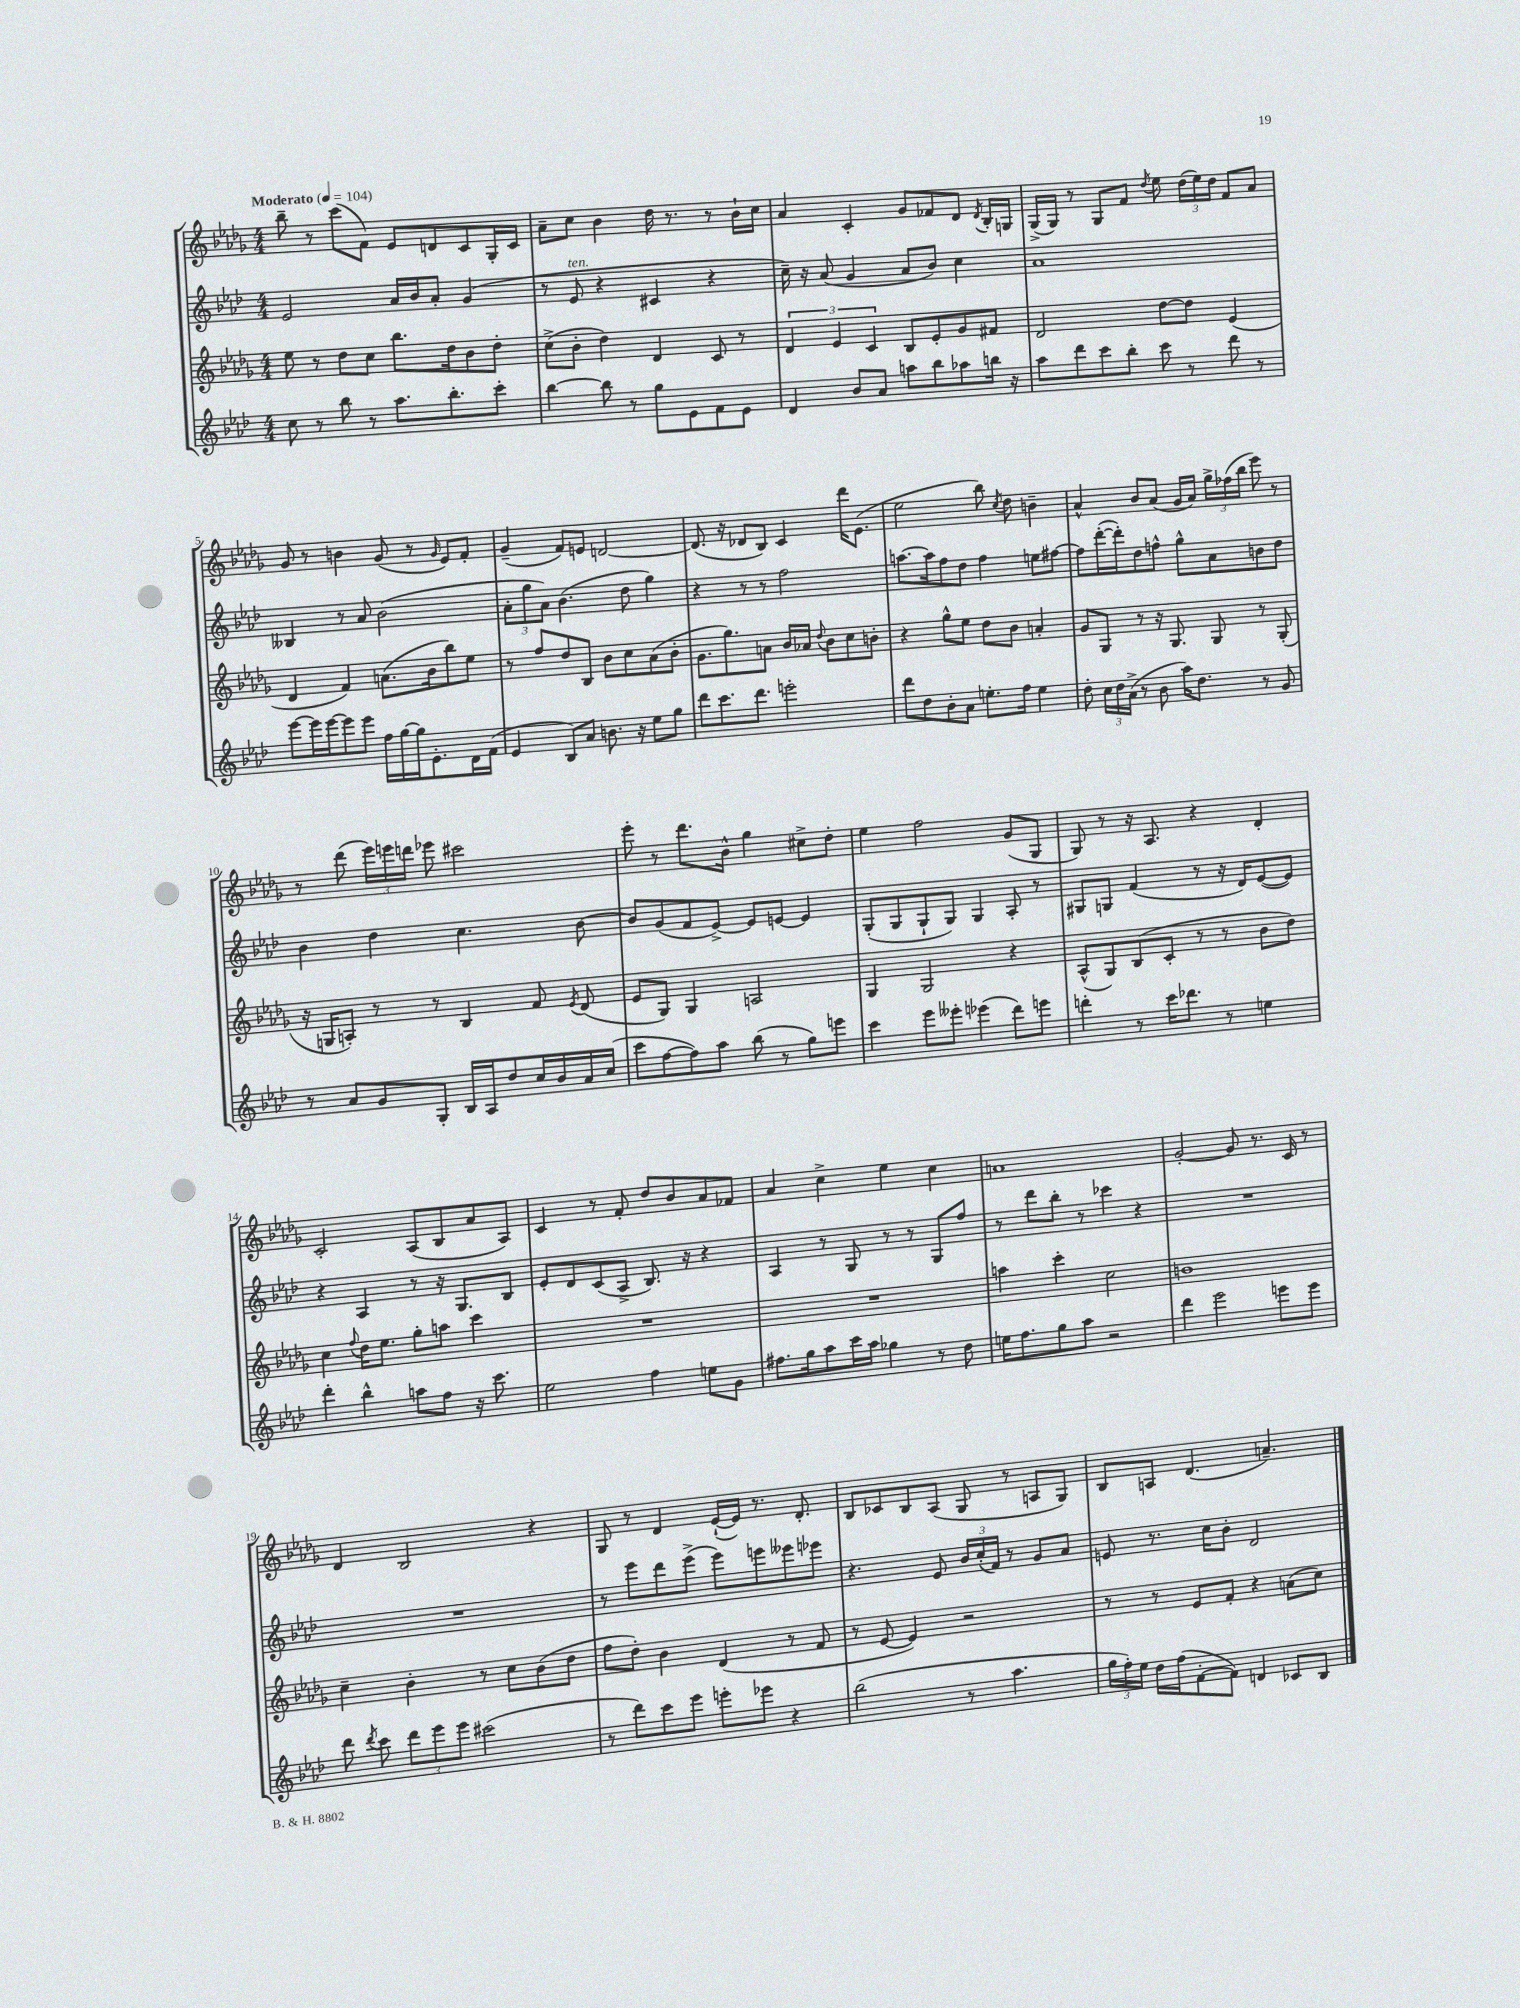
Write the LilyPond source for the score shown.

<<
\new StaffGroup <<
\new Staff = "s0" {
    \clef treble \key des \major \numericTimeSignature \time 4/4 \tempo "Moderato" 4 = 104
    \autoBeamOff bes''8-- r8 c'''8[( f'8]) ees'8[ d'8 c'8 ges16-. c'16] |
    aes'8[-- c''8] bes'4 des''16 r8. r8 bes'16[-! c''16] |
    aes'4 c'4-. ges'8[ fes'8 des'8] \acciaccatura { des'8 } bes16[-. g16] |
    ges16[->( ges16]) r8 ges8[ f'8] \acciaccatura { des''8 } ees''8 \tuplet 3/2 { des''16[( ees''16) des''16] } f'8[ aes'8] |
    ges'8 r8 b'4 ges'8( r8 \grace { ges'16 } ees'8[) f'8]-. |
    ges'4--( f'8[) e'8] d'2~ |
    d'8.( r16 des'8[ bes8]) c'4 des'''16[ ees'8.]( |
    ees''2 bes''8) \acciaccatura { c''8 } des''8 b'4-- |
    aes'4-^ bes'8[ aes'8]( ges'16[ aes'16]) \tuplet 3/2 { ges''16[-> fes''16( bes''16] } ees'''8) r8 |
    r8 des'''8( \tuplet 3/2 { ees'''16[) e'''16 d'''16] } ees'''8 cis'''2 |
    ees'''8-. r8 des'''8.[ bes'16]-^ ges''4 cis''8[-> des''8]-. |
    ees''4 f''2 ges'8[( ges8] |
    ges8) r8 r16 aes8. r4 des'4-. |
    c'2-. aes8[( bes8 aes'8 aes8]) |
    c'4 r8 f'8-. des''8[ bes'8 aes'8 fes'8] |
    aes'4 c''4-> ees''4 c''4 |
    a'1 |
    ges'2~-. ges'8 r8. c'16 r8 |
    des'4 bes2 r4 |
    ges8 r8 des'4 ees'16[~-!( ees'16]) r8. des'8.-. |
    bes8[ ces'8 bes8 aes8]( ges8 r8 a8[ ges8]) |
    bes8[ a8] des'4.( a'4.--) \bar "|." |
}
\new Staff = "s1" {
    \clef treble \key aes \major \numericTimeSignature \time 4/4
    \autoBeamOff ees'2 aes'16[ bes'16 aes'8]-. g'4( |
    r8 ees'8^\markup { \italic "ten." } r4 cis'4 r4 |
    c''16--) r16 aes'8( g'4 aes'8[ bes'8]) c''4 |
    aes'1 |
    beses4 r8 aes'8 bes'2( |
    \tuplet 3/2 { aes'8[-. g''8 aes'8]) } bes'4.( des''8 g''4) |
    r4 r8 r8 f''2 |
    a''8.[~ a''16 f''8 des''8] f''4 e''8[ fis''8]~ |
    fis''8[ des'''16~-.( des'''16-.) des''8 f''8]-^ g''8[-^ aes'8 b'8 des''8] |
    bes'4 des''4 c''4. bes'8~ |
    bes'8[ g'8( f'8 ees'8]~->) ees'8[ e'8]~ e'4 |
    g8[-.( g8 g8-! g8]) g4 aes8-. r8 |
    gis8[ g8] f'4( r8 r16 des'16[) ees'8~( ees'8]) |
    r4 aes4 r8 r16 g8.[ bes8] |
    ees'8[-. des'8 c'8( aes8]-> bes8.) r16 r4 |
    aes4 r8 g8 r8 r8 g8[ f''8] |
    r8 des'''8[ bes''8]-. r8 ces'''4 r4 |
    R1 |
    R1 |
    r8 ees'''8[ des'''8 ees'''8]->( ees'''8[) e'''8 eeses'''8 ees'''8] |
    r4. ees'8 \tuplet 3/2 { bes'16[ c''16-.( f'16]) } r8 g'8[ aes'8] |
    e'8 r8. c''16[ bes'8]-. des'2 \bar "|." |
}
\new Staff = "s2" {
    \clef treble \key des \major \numericTimeSignature \time 4/4
    \autoBeamOff ees''8 r8 des''8[ c''8] bes''8.[ des''16 bes'8 des''8]-. |
    c''8[->( bes'8]-. des''4) des'4 c'8 r8 |
    \tuplet 3/2 { des'4 ees'4 c'4 } bes8[ ees'8-. ges'8 fis'8] |
    des'2 des''8[~ des''8] ees'4( |
    des'4 f'4) a'8.[( bes'16 bes''8) ees''8] |
    r8 f''8[ des''8 bes8] bes'8[ c''8 aes'8( bes'8]-. |
    ges'8.[ ges''8.) a'8] bes'16[ aes'16] \appoggiatura { des''8 } bes'8[ c''8 b'8]-. |
    r4 ges''8[-^ ees''8] des''8[ bes'8] a'4-. |
    ges'8[ ges8] r8 r16 ges8. ges8 r8 ges8-.( |
    r16 g16[ a8]-.) r8 r8 bes4 f'8 \acciaccatura { ees'8 } des'8( |
    ees'8[ ges8]) ges4 a2 |
    ges4 ges2 r4 |
    aes8[-^( ges8) bes8( c'8]-. r8 r8 bes'8[ des''8]) |
    c''4 \appoggiatura { f''8 } des''16[ ees''8.] ges''8[-. a''8] c'''4 |
    R1 |
    R1 |
    a''4 c'''4-. c''2 |
    b'1 |
    c''4-- bes'4-. r8 c''8[ bes'8( des''8] |
    f''8[ des''8]-.) bes'4 des'4( r8 f'8 |
    r8 ees'8~ ees'4) r2 |
    r8 r8 ees'8[ f'8]-. r4 a'8[( c''8]) \bar "|." |
}
\new Staff = "s3" {
    \clef treble \key aes \major \numericTimeSignature \time 4/4
    \autoBeamOff c''8 r8 bes''8 r8 aes''8.[ bes''8.-. c'''8]-. |
    bes''4~ bes''8 r8 g''8[ ees'8 f'8 ees'8] |
    des'4 bes'8[ aes'8] a''8[ bes''8 aes''8 b''16] r16 |
    aes''8[ des'''8 c'''8 bes''8]-. c'''8 r8 des'''8 r8 |
    ees'''8[~ ees'''16 ees'''16~ ees'''8 ees'''8] f''16[ g''16~ g''16 ees'8.-. des'16 f'16]( |
    ees'4 bes8[) aes'8] b'8. r16 ees''8[ g''8] |
    des'''8[ c'''8. des'''8.] e'''2-. |
    des'''8[ des''8 bes'8-. aes'8] e''8.[-. f''16] e''4 |
    des''8-. \tuplet 3/2 { c''16[ des''16 aes'16]->( } r8 bes'8 aes''16[) des''8.] r8 g'8 |
    r8 aes'8[ g'8 g8]-. bes16[ aes16 des''8 c''16 bes'16 aes'16 c''16]( |
    c'''8[ f''8~ f''8) aes''8] bes''8( r8 g''8[) e'''8] |
    c'''4 ees'''8[ eeses'''8]-. ees'''4( des'''8[) e'''8] |
    d'''4-. r8 c'''16[ des'''8.] r8 e''4 |
    des'''4-. bes''4-^ a''8[ f''8] r16 c'''8. |
    ees''2 f''4 e''8[ g'8] |
    fis''8.[ g''16 aes''8 c'''16 aes''16] ges''4 r8 des''8 |
    e''16[ f''8. g''8 aes''8] r2 |
    des'''4 ees'''2 e'''8[ e'''8] |
    des'''8 \acciaccatura { des'''8 } c'''8 \tuplet 3/2 { des'''8[ ees'''8 ees'''8] } cis'''2( |
    r8 des'''8[) c'''8 ees'''8] e'''8[-. ees'''8] r4 |
    bes''2( r8 aes''4. |
    \tuplet 3/2 { g''16[ f''16-.) ees''16] } des''16[ f''16( f'8~-. f'8]) d'4 ces'8[ bes8] \bar "|." |
}
>>
>>
